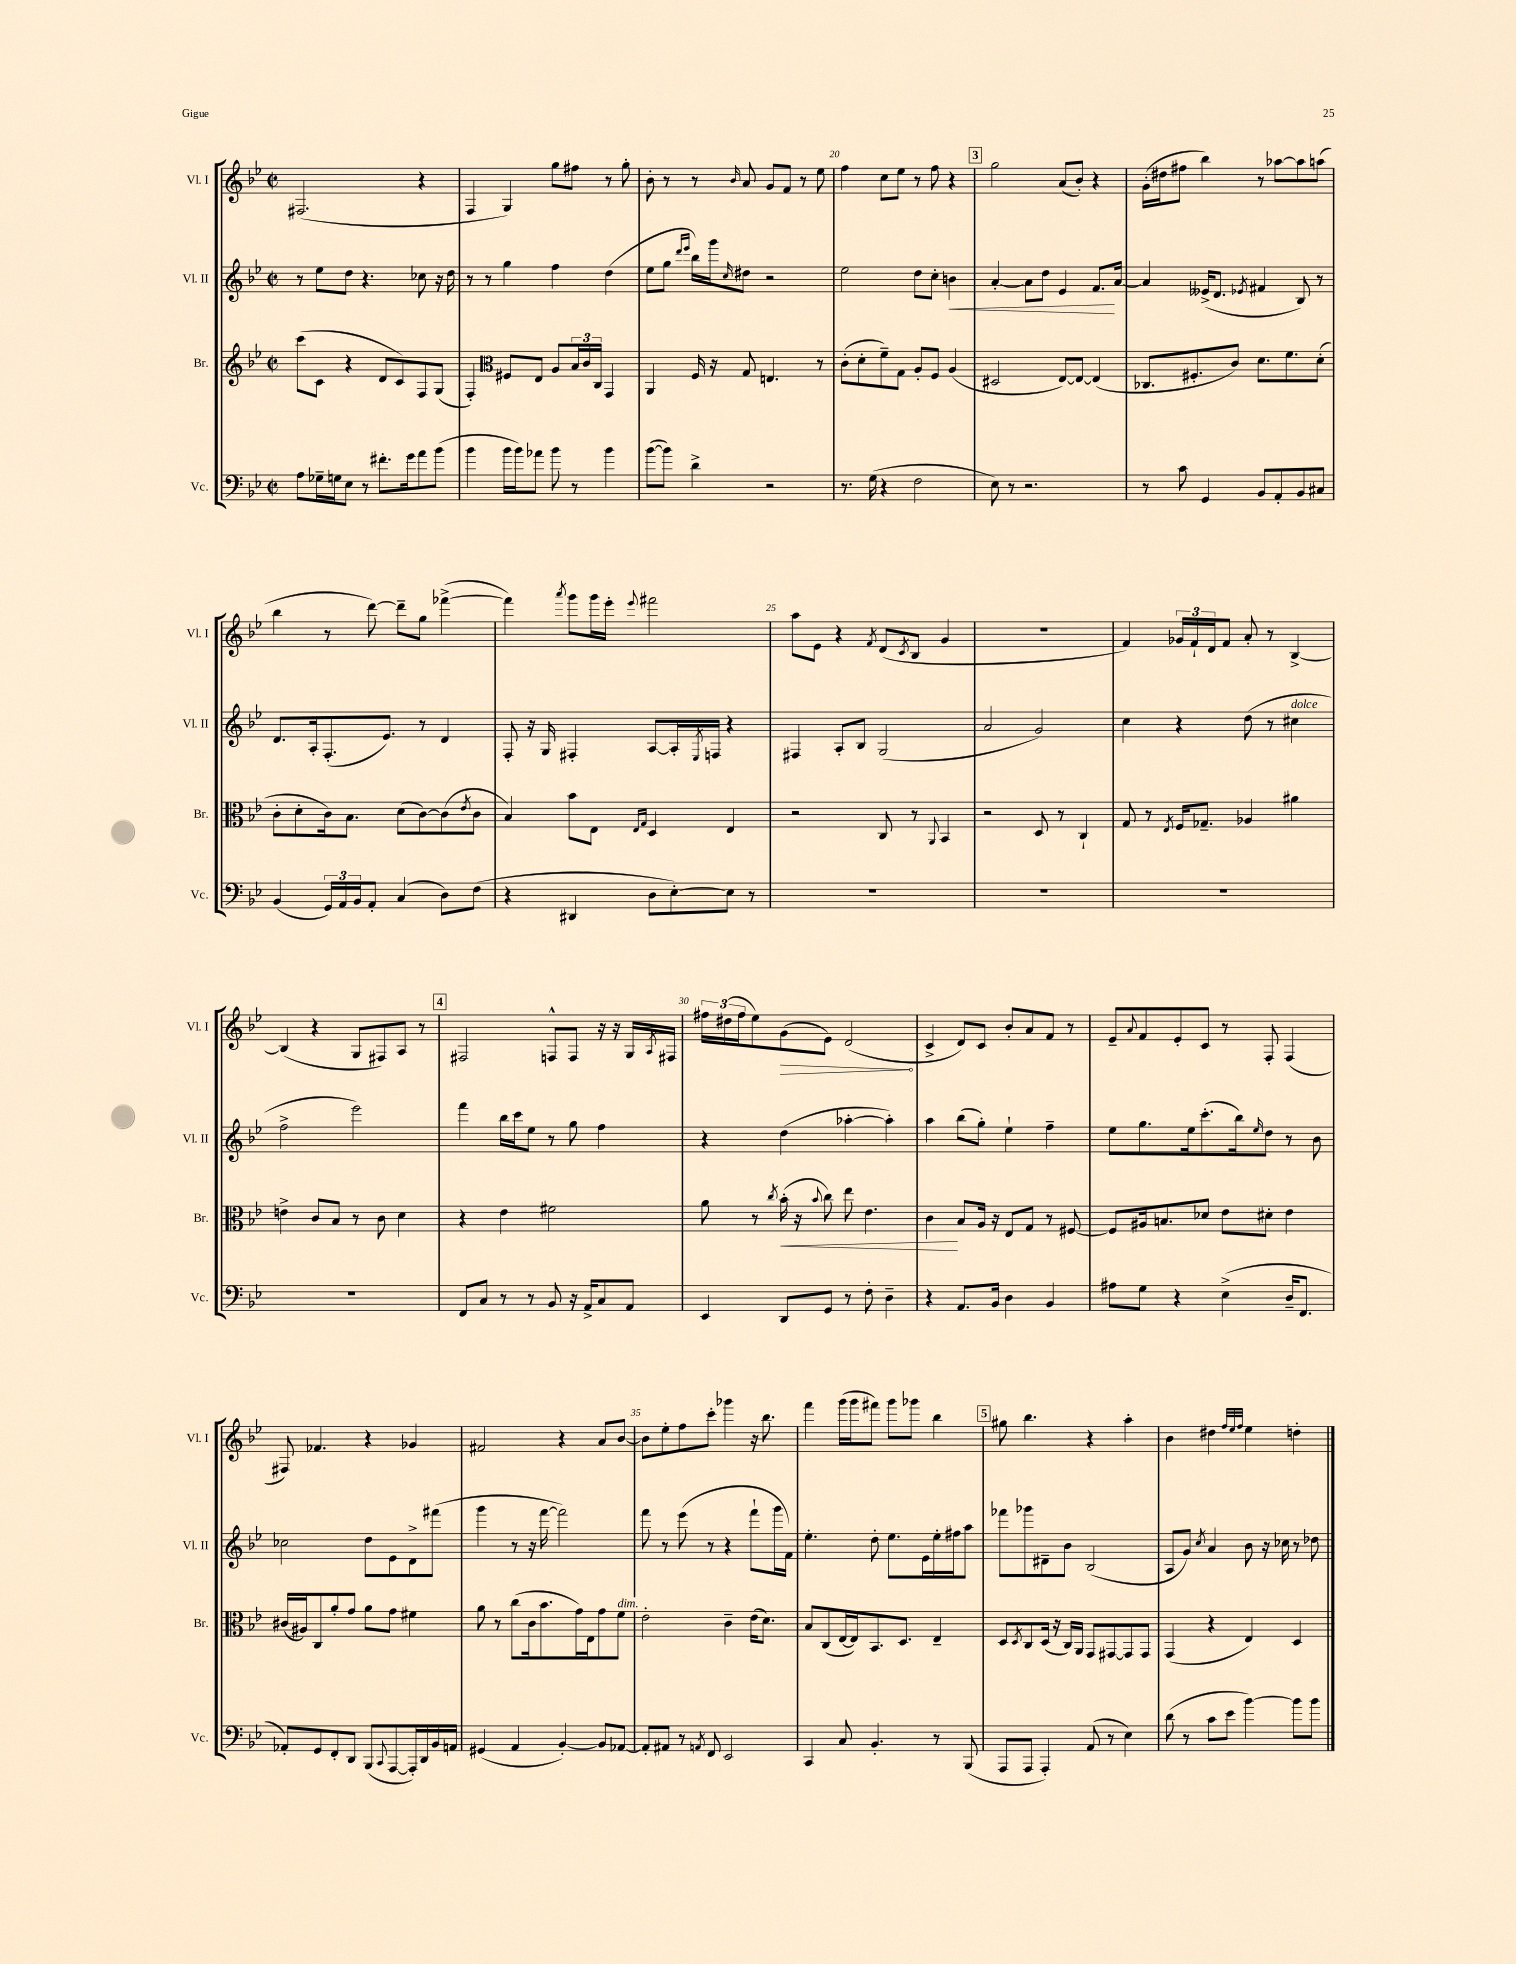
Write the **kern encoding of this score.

**kern	**kern	**kern	**kern
*staff4	*staff3	*staff2	*staff1
*clefF4	*clefG2	*clefG2	*clefG2
*k[b-e-]	*k[b-e-]	*k[b-e-]	*k[b-e-]
*M2/2	*M2/2	*M2/2	*M2/2
*met(c|)	*met(c|)	*met(c|)	*met(c|)
8A	(8ccc	8r	(2.F#
16G-~	8c	8ee-	.
16G	.	.	.
8E-	4r	8dd	.
8r	.	4.r	.
8.f#'	8d	.	.
.	8c)	.	.
16g	.	.	.
8a	8F	8cc-	4r
(8b-	(8G	16r	.
.	.	16dd	.
=	=	=	=
4b-	4F')	8r	4F
.	.	8r	.
*	*clefC3	*	*
16b-	8F#	4gg	4G)
16b-)	.	.	.
8a-	8E-	.	.
8b-	8A	4ff	8gg
8r	24B-	.	8ff#
.	24c	.	.
.	24C	.	.
4b-	4GG	(4dd	8r
.	.	.	8gg'
=	=	=	=
([8b-	4AA	8ee-	8b-'
8b-])	.	8gg	8r
.	.	16qqddd	.
.	.	16qqeee-	.
4d^	16F	16bb-)	8r
.	16r	16ggg	.
.	.	16qqcc	16qqb-
.	8G	8dd#	8a
2r	4.E	2r	8g
.	.	.	8f
.	.	.	8r
.	8r	.	8ee-
=	=	=	=
8.r	(8c'	2ee-	4ff
.	8d'	.	.
(16G	.	.	.
4r	8f~)	.	8cc
.	8G	.	8ee-
2F	8A'	8dd	8r
.	8F	8cc'	8ff
.	(4A	4b	4r
=	=	=	=
8E-)	2D#	[4a'	2gg
8r	.	.	.
2.r	.	8a]	.
.	.	8dd	.
.	[8E-)	4e-	(8a
.	8E-_	.	8b-')
.	(4E-]	8.f	4r
.	.	[16a	.
=	=	=	=
8r	8.C-	4a]	(16g'
.	.	.	16dd#
8c	.	.	8ff#
.	8.F#'	.	.
4GG	.	(16e--^	4bb-)
.	.	8.d	.
.	8c)	.	.
.	.	8qe-	.
8BB-	8.d	4f#	8r
8AA'	.	.	[8aa-
.	8.f	.	.
8BB-	.	8B-)	8aa-]
8C#	(8d'	8r	(8aa
=	=	=	=
(4BB-	8c'	8.d	4bb-
.	8d'	.	.
.	.	16A'	.
24GG)	16c)	(8.F'	8r
24AA	.	.	.
.	8.B-	.	.
24BB-	.	.	.
8AA'	.	.	[8ddd)
.	.	8.e-)	.
(4C	(8d	.	8ddd~]
.	[8c)	8r	8gg
8D)	(8c]	4d	([4fff-^
.	8qe-	.	.
(8F	8c	.	.
=	=	=	=
4r	4B-)	8F'	4fff-])
.	.	16r	.
.	.	16G	.
.	.	.	8qaaa
4DD#	8b-	4F#'	8ggg
.	8E-	.	16ggg
.	.	.	16eee-'
.	16qqE-	.	.
.	16qqG	.	8qqeee-
8D	4D	[8A	2fff#
[8E-')	.	16A']	.
.	.	8qE-	.
.	.	16F	.
8E-]	4E-	4r	.
8r	.	.	.
=	=	=	=
1r	2r	4F#	8aa
.	.	.	8e-
.	.	8A'	4r
.	.	8B-	.
.	.	.	8qf
.	8C	(2G	(8d
.	.	.	8qc
.	8r	.	8B-
.	8qqAA	.	.
.	4BB-	.	4g
=	=	=	=
1r	2r	2a	1r
.	8D	2g)	.
.	8r	.	.
.	4C`	.	.
=	=	=	=
1r	8G	4cc	4f)
.	8r	.	.
.	8qE-	.	.
.	16F	4r	24g-
.	.	.	24f`
.	8.G-~	.	.
.	.	.	24d
.	.	.	8f
.	4A-	(8dd	8a'
.	.	8r	8r
.	4a#	4cc#	[4B-^
=	=	=	=
1r	4e^	2ff^	(4B-]
.	8c	.	4r
.	8B-	.	.
.	8r	2eee-)	8G
.	8c	.	8F#)
.	4d	.	8A
.	.	.	8r
=	=	=	=
8FF	4r	4fff	2F#
8C	.	.	.
8r	4e-	16bb-	.
.	.	16ccc	.
8r	.	8ee-	.
8BB-	2f#	8r	8F^^
16r	.	8gg	8F
16AA^	.	.	.
8C	.	4ff	16r
.	.	.	16r
8AA	.	.	16G
.	.	.	8qA
.	.	.	16F#
=	=	=	=
4EE-	8a	4r	24ff#
.	.	.	(24dd#
.	.	.	24ff#
.	8r	.	8ee-)
.	8qcc	.	.
8DD	(16b-'	(4dd	(8g
.	16r	.	.
.	8qqb-	.	.
8GG	8cc)	.	8e-)
8r	8ee-	[4aa-'	(2d
8F'	4.e-	.	.
4D~	.	4aa-'])	.
=	=	=	=
4r	4c	4aa	4c^
8.AA	8B-	(8bb-	8d)
.	16A	8gg')	8c
16BB-	16r	.	.
4D	8E-	4ee-`	8b-'
.	8G	.	8a
4BB-	8r	4ff~	8f
.	[8F#	.	8r
=	=	=	=
8A#	8F#]	8ee-	8e-~
.	.	.	8qqa
8G	16A#	8.gg	8f
.	8.B	.	.
4r	.	.	8e-'
.	.	16ee-	.
.	8d-	(8.ccc'	8c
(4E-^	8e-	.	8r
.	.	16bb-)	.
.	.	16qqee-	.
.	8d#'	8dd	8F'
16D~	4e-	8r	(4F
8.FF	.	.	.
.	.	8b-	.
=	=	=	=
8AA-')	(16c#	2cc-	8F#)
.	16A#)	.	.
8GG	8C	.	4.f-
8FF'	8a'	.	.
8DD	8g	.	.
(8BBB-	8a	8dd	4r
8qqCC	.	.	.
[8AAA	8g	8e-	.
16AAA'])	4f#	8d^	4g-
16DD	.	.	.
16BB-	.	(8fff#	.
16AA	.	.	.
=	=	=	=
(4GG#	8a	4ggg	2f#
.	8r	.	.
4AA	(8cc	8r	.
.	16c	16r	.
.	8.b-	[16fff	.
[4BB-')	.	2fff])	4r
.	16g)	.	.
.	16E-	.	.
8BB-]	8g	.	8a
[8AA-	8f	.	[8b-
=	=	=	=
8AA-']	2e-'	8fff	8b-]
8AA#	.	8r	8ee-'
8r	.	(8eee-	8ff
8qAA	.	.	.
8FF	.	8r	8ccc'
2EE-	4c~	4r	4ggg-
.	(16e-	8fff`	16r
.	8.d)	.	8.bb-
.	.	16ggg	.
.	.	16f)	.
=	=	=	=
4CC	8B-	4.ee-'	4fff
.	(8C	.	.
8C	[16E-	.	(16ggg
.	16E-])	.	16ggg
4.BB-'	8.BB-	8dd'	8fff#)
.	.	8.ee-	8ggg
.	8.D	.	.
.	.	.	8ggg-
.	.	16e-	.
8r	4E-~	16ee-'	4bb-
.	.	16ff#	.
(8BBB-	.	8aa	.
=	=	=	=
8AAA	8D	8fff-	8gg#
.	8qD	.	.
8AAA	8C	8ggg-	4.bb-
4AAA')	(16D	8d#~	.
.	16r	.	.
.	16C)	8b-	.
.	16AA	.	.
(8AA	8GG	(2B-	4r
8r	[8GG#	.	.
4E-)	8GG#]	.	4aa'
.	8GG#	.	.
=	=	=	=
(8d	(4GG	8A	4b-
8r	.	8g)	.
.	.	8qcc	.
8c	4r	4a	4dd#
8e-	.	.	.
.	.	.	32qqff
.	.	.	32qqee-
.	.	.	32qqff
[4b-)	4E-)	8b-	4ee-
.	.	16r	.
.	.	16cc-	.
8b-]	4D	8r	4dd'
8b-	.	8dd-	.
==	==	==	==
*-	*-	*-	*-
